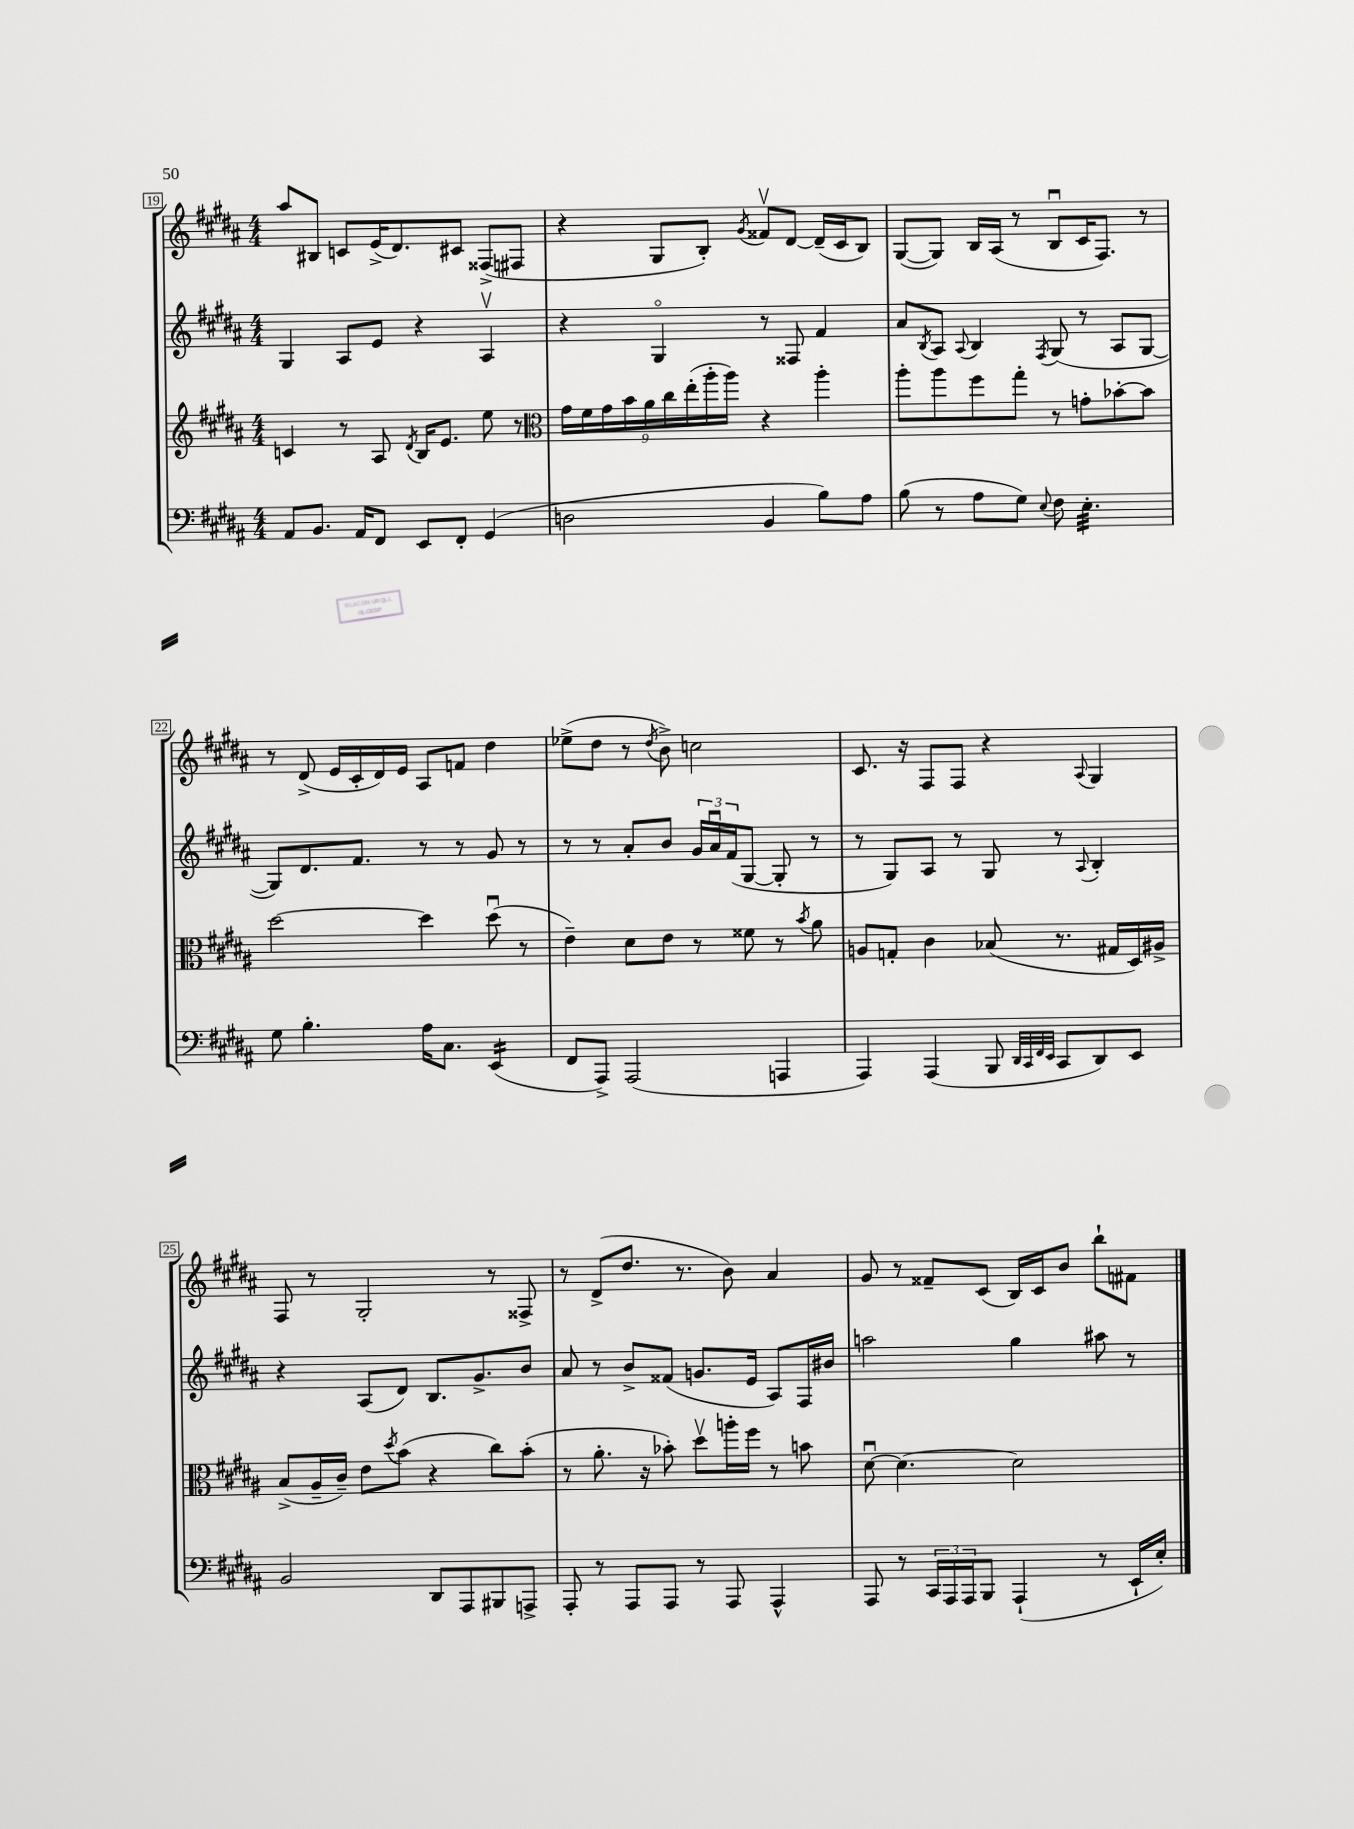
<<
\new StaffGroup <<
\new Staff = "s0" {
    \clef treble \key b \major \numericTimeSignature \time 4/4
    ais''8 bis8 c'8 e'16->( dis'8.) cis'8 fisis8->( fis8 |
    r4 gis8 b8-.) \acciaccatura { gis'8 } fisis'8\upbow dis'8~ dis'16--( cis'16 b8) |
    gis8~( gis8) b16 ais16( r8 b8\downbow cis'16 fis8.) r8 |
    r8 dis'8->( e'16 cis'16-. dis'16) e'16 ais8 f'8 dis''4 |
    ees''8->( dis''8 r8 \acciaccatura { dis''8 } b'8->) c''2 |
    cis'8. r16 fis8 fis8 r4 \appoggiatura { ais8 } gis4 |
    fis8 r8 gis2-. r8 fisis8-> |
    r8 dis'8->( dis''8. r8. b'8) ais'4 |
    gis'8 r8 fisis'8-- cis'8( b16) cis'16 b'8 b''8-! fis'8 \bar "|." |
}
\new Staff = "s1" {
    \clef treble \key b \major \numericTimeSignature \time 4/4
    gis4 ais8 e'8 r4 ais4\upbow |
    r4 gis4\flageolet r8 fisis8 fis'4 |
    ais'8 \acciaccatura { b8 } ais8 \appoggiatura { ais8 } b4 \acciaccatura { fis8 } gis8( r8 ais8 gis8~ |
    gis8) dis'8. fis'8. r8 r8 gis'8 r8 |
    r8 r8 ais'8-. b'8 \tuplet 3/2 { gis'16 ais'16\downbow fis'16( } gis8~ gis8-. r8 |
    r8 gis8) ais8 r8 gis8 r8 \appoggiatura { ais8 } b4-. |
    r4 ais8( dis'8) b8. gis'8.-> b'8 |
    ais'8 r8 b'8-> fisis'8( g'8. e'16 ais8) fis16 bis'16 |
    a''2 gis''4 ais''8 r8 \bar "|." |
}
\new Staff = "s2" {
    \clef treble \key b \major \numericTimeSignature \time 4/4
    c'4 r8 ais8 \acciaccatura { dis'8 } b16 e'8. e''8 r8 |
    \clef alto \tuplet 9/8 { gis'16 fis'16 gis'16 b'16 ais'16 cis''16 e''16-.( ais''16-. ais''16) } r4 ais''4-. |
    ais''8-. ais''8 fis''8 gis''8-. r8 g'8-. bes'8~-. bes'8 |
    dis''2~ dis''4 dis''8\downbow( r8 |
    e'4--) dis'8 e'8 r8 fisis'8 r8 \acciaccatura { b'8 } ais'8 |
    a8 g8-. cis'4 bes8( r8. gis16 dis16) ais16-> |
    b8->( ais16-- cis'16--) e'8 \acciaccatura { dis''8 } b'8( r4 cis''8) b'8-.( |
    r8 ais'8.-. r16 bes'8-.) dis''8\upbow a''16-. fis''16 r8 b'8 |
    dis'8~\downbow dis'4.~ dis'2 \bar "|." |
}
\new Staff = "s3" {
    \clef bass \key b \major \numericTimeSignature \time 4/4
    ais,8 b,8. ais,16 fis,8 e,8 fis,8-. gis,4( |
    d2 b,4 b8) ais8 |
    b8( r8 ais8 gis8) \appoggiatura { e8 } fis8 e4.:32-. |
    gis8 b4.-. ais16 cis8. e,4:16( |
    fis,8 ais,,8->) ais,,2( a,,4 |
    ais,,4) ais,,4( b,,8 \grace { dis,32 cis,32 fis,32 e,32 } cis,8 dis,8) e,8 |
    b,2 dis,8 ais,,8 bis,,8 a,,8-> |
    ais,,8-. r8 ais,,8 ais,,8 r8 ais,,8 ais,,4-^ |
    ais,,8 r8 \tuplet 3/2 { cis,16 ais,,16 ais,,16 } b,,8 ais,,4-!( r8 e,16-! e16-.) \bar "|." |
}
>>
>>
\layout { \context { \Score currentBarNumber = #19 \override BarNumber.stencil = #(make-stencil-boxer 0.1 0.3 ly:text-interface::print) } }
